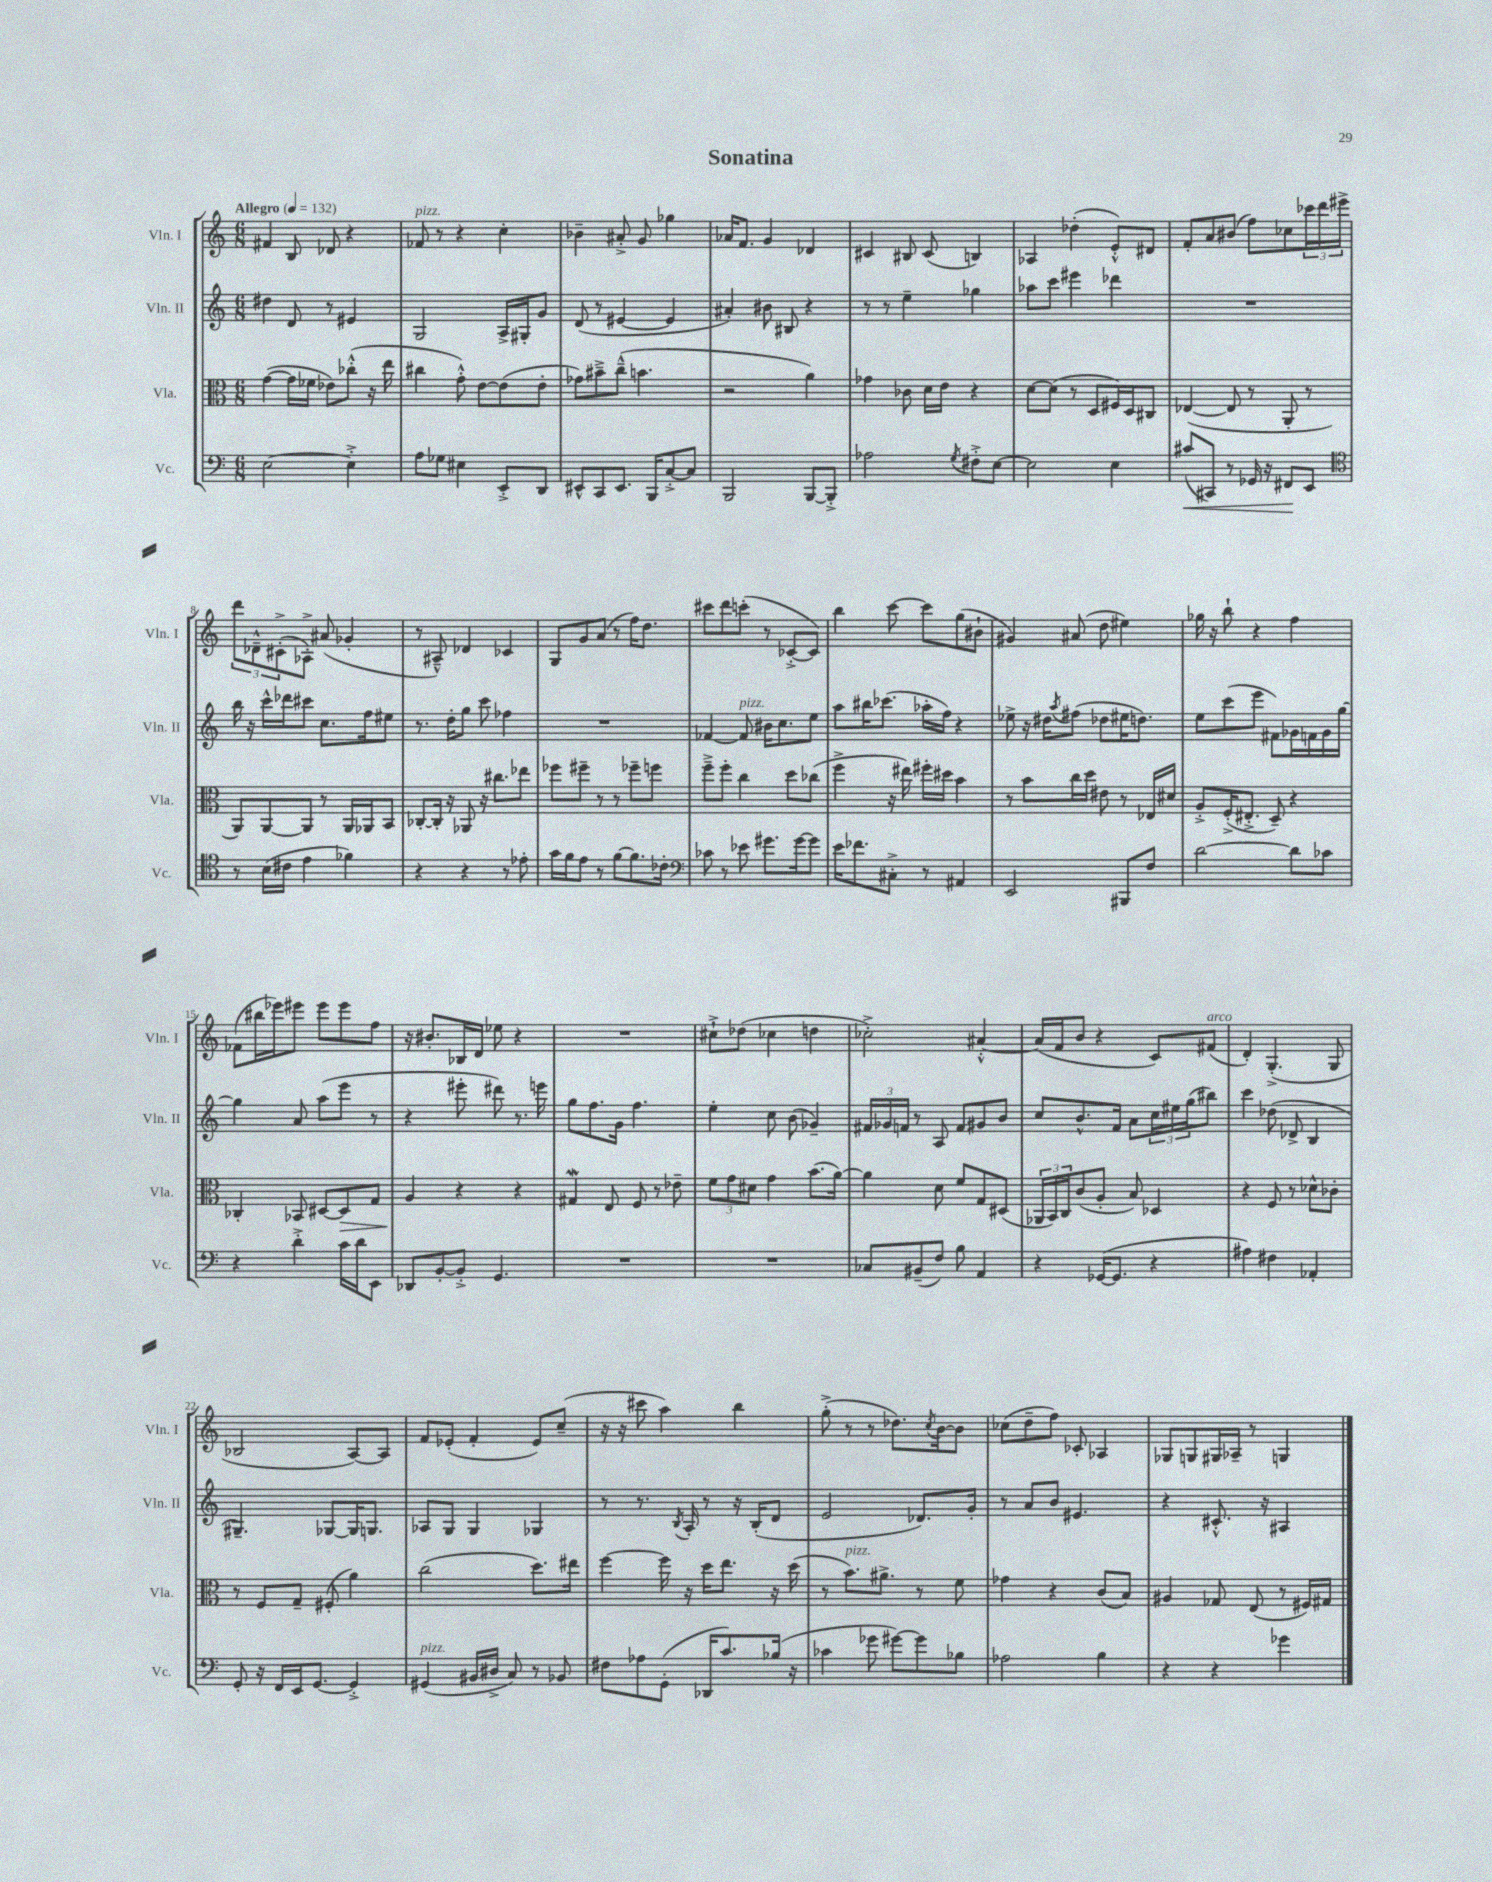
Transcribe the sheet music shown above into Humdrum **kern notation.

**kern	**dynam	**kern	**dynam	**kern	**kern
*part4	*part4	*part3	*part3	*part2	*part1
*staff4	*staff4	*staff3	*staff3	*staff2	*staff1
*I"Vc.	*	*I"Vla.	*	*I"Vln. II	*I"Vln. I
*I'Vc.	*	*I'Vla.	*	*I'Vln. II	*I'Vln. I
*clefF4	*	*clefC3	*	*clefG2	*clefG2
*k[]	*	*k[]	*	*k[]	*k[]
*M6/8	*	*M6/8	*	*M6/8	*M6/8
*MM132	*	*MM132	*	*MM132	*MM132
=1	=1	=1	=1	=1	=1
!	!	!	!	!	!LO:TX:a:B:t=Allegro
[2E\	.	([4g\	.	4dd#X\	4f#X/
.	.	16g\LL]	.	8d/	8B/
.	.	16f-X\JJ	.	.	.
.	.	8e-X\L)	.	8r	8d-X/
4E'^\]	.	(8cc-X'^^\J	.	4e#X/	4r
.	.	16r	.	.	.
.	.	16ee\	.	.	.
=2	=2	=2	=2	=2	=2
!	!	!	!	!	!LO:TX:a:i:t=pizz.
8A\L	.	4cc#X\	.	2G/	8f-X/
8G-X\J	.	.	.	.	8r
4E#X\	.	8g'^^\)	.	.	4r
.	.	[8e\L	.	.	.
8EE'^/L	.	(8e\]	.	16A^/LL	4cc'\
.	.	.	.	16G#X'/J	.
8DD/J	.	8e'\J	.	8g/J	.
=3	=3	=3	=3	=3	=3
8EE#X^^/L	.	8g-X\L)	.	(8d/	4b-X~\
8CC/	.	8b#X~^\	.	8r	.
8.EE#/J	.	(8cc~^^\J	.	[4e#X/	8a#X'^/
.	.	4.bn\	.	.	8g/
16BBB/KL	.	.	.	.	.
[8C'^/	.	.	.	4e#/]	4gg-X\
8C/J]	.	.	.	.	.
=4	=4	=4	=4	=4	=4
2BBB/	.	2r	.	4a#X'/)	16a-X/KL
.	.	.	.	.	8.f/J
.	.	.	.	8b#X\	4g/
.	.	.	.	8B#X/	.
[8BBB/L	.	4a\)	.	4r	4d-X/
8BBB'^/J]	.	.	.	.	.
=5	=5	=5	=5	=5	=5
2A-X\	.	4g-X\	.	8r	4c#X/
.	.	.	.	8r	.
.	.	8c-X\	.	4ee~\	8B#X/
.	.	16d\LL	.	.	(8c#/
.	.	16e\JJ	.	.	.
8qG/	.	.	.	.	.
8F#X'^\L	.	4r	.	4gg-X\	4Bn/)
[8E\J	.	.	.	.	.
=6	=6	=6	=6	=6	=6
2E\]	.	[8d\L	.	8aa-X\L	4A-X/
.	.	(8d\J]	.	8ccc\J	.
.	.	8r	.	4eee#X\	(4dd-X'\
.	.	8D/L	.	.	.
4E\	.	16F#X/L)	.	4ddd-X\	8e'^^/L)
.	.	16D/J	.	.	.
.	.	8C#X/J	.	.	8d#X/J
=7	=7	=7	=7	=7	=7
!	!LO:HP:b	!	!	!	!
(8c#X/L	<	([4E-X/	.	2.r	8f'/L
8CC#X/J)	.	.	.	.	8a/
8r	.	8E-/]	.	.	(8b#X/J
16GG-X/	.	8r	.	.	8ff\L)
16r	.	.	.	.	.
8FF#X/L	.	8AA'/	.	.	8cc-X\
8EE/J	[	8r	.	.	24ccc-X\L
.	.	.	.	.	24ddd\
.	.	.	.	.	24eee#X^\JJ
!!LO:LB:g=z
=8	=8	=8	=8	=8	=8
*clefC4	*	*	*	*	*
8r	.	8AA/L)	.	16bb\	12ddd\L
.	.	.	.	16r	.
.	.	.	.	.	12d-X~^^\
(16B\LL	.	[8AA/	.	16ccc^^\LL	.
.	.	.	.	.	(12c#X'^\
16c#X\JJ	.	.	.	16ddd-X\J	.
4e\	.	8AA/J]	.	8ccc#X\J	8A-X'^\J)
.	.	8r	.	8.cc\L	(8a#X/
4f-X\)	.	16AA/LL	.	.	4g-X'/
.	.	16AA-X/J	.	16ff\k	.
.	.	8BB/J	.	8ee#X\J	.
=9	=9	=9	=9	=9	=9
4r	.	[8C-X'/L	.	8.r	8r
.	.	16C-'/Jk]	.	.	8A#X~^^/)
.	.	16r	.	16dd'\KL	.
4r	.	8AA-X/	.	8gg\J	4d-X/
.	.	16r	.	8ccc\	.
.	.	8.cc#X\L	.	.	.
8r	.	.	.	4ff-X\	4c-X/
8e-X'\	.	8ee-X\J	.	.	.
=10	=10	=10	=10	=10	=10
16g\LL	.	8ff-X\L	.	2.r	8G/L
16f\J	.	.	.	.	.
8e\J	.	8ff#X~\J	.	.	8g/
8r	.	8r	.	.	(8a/J
[8f\L	.	8r	.	.	8r
8.f\]	.	8ff-X~\L	.	.	16ff\KL)
.	.	.	.	.	8.dd\J
.	.	8ffn\J	.	.	.
16c-X'\Jk	.	.	.	.	.
=11	=11	=11	=11	=11	=11
*clefF4	*	*	*	*	*
8c-X\	.	8ff~^\L	.	[4f-X/	8ccc#X\L
8r	.	8ff'\J	.	.	8ddd\
!	!	!	!	!LO:TX:a:i:t=pizz.	!
8e-X\	.	4cc\	.	8f-/]	(8cccn'\J
8.g#X\L	.	.	.	16b#X\KL	8r
.	.	.	.	8.cc\	.
.	.	8dd\L	.	.	[8c-X'^/L
[16g#\k	.	.	.	.	.
8g#\J]	.	(8cc-X\J	.	8ee\J	8c-/J])
=12	=12	=12	=12	=12	=12
16e\KL	.	4ff^\	.	8aa\L	4bb\
8.f-X\	.	.	.	.	.
.	.	.	.	16bb#X\K	.
.	.	.	.	(8.ccc-X\J	.
8C#X'^\J	.	16r	.	.	[8ccc\
.	.	16ee#X\)	.	.	.
8r	.	16ff#X'\LL	.	16aa-X'\LL	8ccc\L]
.	.	16dd#X\JJ	.	16ff\JJ)	.
4AA#X/	.	4b\	.	4r	(8gg\
.	.	.	.	.	8b#X`\J
=13	=13	=13	=13	=13	=13
2EE/	.	8r	.	8ee-X^\	4g#X/)
.	.	8b\L	.	16r	.
.	.	.	.	16dd#X\KL	.
.	.	.	.	8qaa/	.
.	.	16cc\L	.	(8ff#X\J	(8a#X/
.	.	16dd\JJ	.	.	.
.	.	8e#X\	.	8dd-X\L	8dd\
8BBB#X/L	.	8r	.	16ee#X\K	4ee#X\)
.	.	.	.	8.ddn\J)	.
8F/J	.	16E-X/LL	.	.	.
.	.	16d#X/JJ	.	.	.
=14	=14	=14	=14	=14	=14
[2d\	.	8A'^/L	.	8ee\L	16gg-X\
.	.	.	.	.	16r
.	.	(16F'^/K	.	(8ccc\	8bb`\
.	.	8.E#X'^/J	.	.	.
.	.	.	.	8eee\J	4r
.	.	8D~/)	.	8f#X\L)	.
8d\L]	.	4r	.	16g-X\L	4ff\
.	.	.	.	16fn\	.
8c-X\J	.	.	.	16g-\	.
.	.	.	.	[16gg\JJ	.
!!LO:LB:g=z
=15	=15	=15	=15	=15	=15
4r	.	4C-X'/	.	4gg\]	(8f-X\L
.	.	.	.	.	16bb#X\L
.	.	.	.	.	16eee-X\J)
4d'^\	.	8BB-X/	.	8a/	8eee#X\J
.	.	[8D#X/L	.	(8aa\L	8eee#\L
!	!	!	!LO:HP:b	!	!
16c\LL	.	8D#/]	>	8eee\J	8eee#\
16d\J	.	.	.	.	.
8EE\J	.	8G/J	.	8r	8ff\J
=16	=16	=16	=16	=16	=16
8DD-X/L	.	4A/	.	4r	16r
.	.	.	.	.	8.b#X'/L
[8BB'/	.	.	.	.	.
8BB'^/J]	.	4r	]	8eee#X'\	16B-X/L
.	.	.	.	.	16d/JJ
4.GG/	.	.	.	8ddd#X\)	8ee-X\
.	.	4r	.	8.r	4r
.	.	.	.	16eeen\	.
=17	=17	=17	=17	=17	=17
2.r	.	4G#XW/	.	8gg\L	2.r
.	.	.	.	8.ff\	.
.	.	8E/	.	.	.
.	.	.	.	16g\Jk	.
.	.	8F/	.	4.ff\	.
.	.	8r	.	.	.
.	.	8e-X~\	.	.	.
=18	=18	=18	=18	=18	=18
2.r	.	12f\L	.	4ee'\	8cc#X`^\L
.	.	12g\	.	.	.
.	.	.	.	.	(8dd-X\J
.	.	12d#X\J	.	.	.
.	.	4g\	.	8cc\	4cc-X\
.	.	.	.	(8b\	.
.	.	(8.b\L	.	4g-X~/)	4ddn\
.	.	[16a\Jk)	.	.	.
=19	=19	=19	=19	=19	=19
8C-X/L	.	4a\]	.	24f#X/LL	2cc-X'^\)
.	.	.	.	24g-X/	.
.	.	.	.	24fn/JJ	.
(8BB#X~/	.	.	.	8r	.
8F/J)	.	8d\	.	8A/	.
8B\	.	8f/L	.	8f/L	.
4AA/	.	8G/	.	8g#X/	[4a#X'^^/
.	.	(8D#X/J	.	8b/J	.
=20	=20	=20	=20	=20	=20
4r	.	24AA-X/LL	.	8cc/L	(16a#/LL]
.	.	24BB/)	.	.	.
.	.	.	.	.	16f/J
.	.	24C/J	.	.	.
.	.	(8c/	.	8.b^^/	8b/J
([16GG-X/KL	.	8A'/J	.	.	4r
8.GG-/J]	.	.	.	16f/Jk	.
.	.	8B/)	.	8a\L	.
4r	.	4D-X/	.	24cc\L	8c/L)
.	.	.	.	24ee#X\	.
.	.	.	.	(24gg\J	.
!	!	!	!	!	!LO:TX:a:i:t=arco
.	.	.	.	8bb#X\J)	(8f#X/J
=21	=21	=21	=21	=21	=21
4A#X\)	.	4r	.	4ccc\	4d'/)
4F#X\	.	8F/	.	(8dd-X\	(4.G'^/
.	.	8r	.	8d-X^/	.
4AA-X'/	.	8d-X^^\L	.	4B/	.
.	.	8c-X'\J	.	.	8G/
!!LO:LB:g=z
=22	=22	=22	=22	=22	=22
8GG'/	.	8r	.	4.G#X~/)	2B-X/
16r	.	8F/L	.	.	.
16FF/LL	.	.	.	.	.
16EE/J	.	8G~/J	.	.	.
[8.GG/J	.	.	.	.	.
.	.	(8F#X'/	.	[8G-X/L	.
4GG'^/]	.	4a\)	.	16G-/K]	[8A/L)
.	.	.	.	8.Gn/J	.
.	.	.	.	.	8A/J]
=23	=23	=23	=23	=23	=23
!LO:TX:a:i:t=pizz.	!	!	!	!	!
(4GG#X/	.	(2cc\	.	8A-X/L	8f/L
.	.	.	.	8G/J	(8e-X'/J
16BB#X/LL	.	.	.	4G/	4f'/
16D#X^/JJ	.	.	.	.	.
8C/)	.	.	.	.	.
8r	.	8.dd\L)	.	4G-X/	8e-/L)
8BB-X/	.	.	.	.	(8cc~/J
.	.	16ee#X\Jk	.	.	.
=24	=24	=24	=24	=24	=24
8F#X\L	.	[4ff\	.	8r	16r
.	.	.	.	.	16r
8A-X\	.	.	.	8.r	8ccc#X\
(8GG'\J	.	16ff\]	.	.	4aa\)
.	.	.	.	8qB/	.
.	.	16r	.	16A'/	.
16DD-X/KL	.	16dd\KL	.	8r	.
8.c/)	.	8.ee\J	.	.	.
.	.	.	.	16r	4bb\
.	.	.	.	(16B'/KL	.
(16B-X/Jk	.	16r	.	8d/J	.
16r	.	(16dd\	.	.	.
=25	=25	=25	=25	=25	=25
4c-X\	.	8r	.	2e/	(8gg'^\
!	!	!LO:TX:a:i:t=pizz.	!	!	!
.	.	8.b\L)	.	.	8r
8g-X\	.	.	.	.	8r
.	.	8.a#X^\J	.	.	.
[8g#X\L)	.	.	.	.	8.dd-X\L)
8g#\]	.	8r	.	8.d-X/L)	.
.	.	.	.	.	8qcc/
.	.	.	.	.	[16b\k
8B-X\J	.	8f\	.	.	8b\J]
.	.	.	.	16g'/Jk	.
=26	=26	=26	=26	=26	=26
2A-X\	.	4g-X\	.	8r	(8cc-X\L
.	.	.	.	8a/L	8dd~\
.	.	4r	.	8b/J	8ff\J)
.	.	.	.	4.e#X/	8c-X'/
4B\	.	(8c/L	.	.	4A-X/
.	.	8B/J)	.	.	.
=27	=27	=27	=27	=27	=27
4r	.	4A#X/	.	4r	8G-X/L
.	.	.	.	.	8Gn/
4r	.	8G-X/	.	8.c#X'^^/	16G#X/L
.	.	.	.	.	16A-X~/JJ
.	.	(8E/	.	.	8r
.	.	.	.	16r	.
4g-X\	.	8r	.	4A#X/	4Gn/
.	.	16F#X/LL)	.	.	.
.	.	16G#X/JJ	.	.	.
==	==	==	==	==	==
*-	*-	*-	*-	*-	*-
